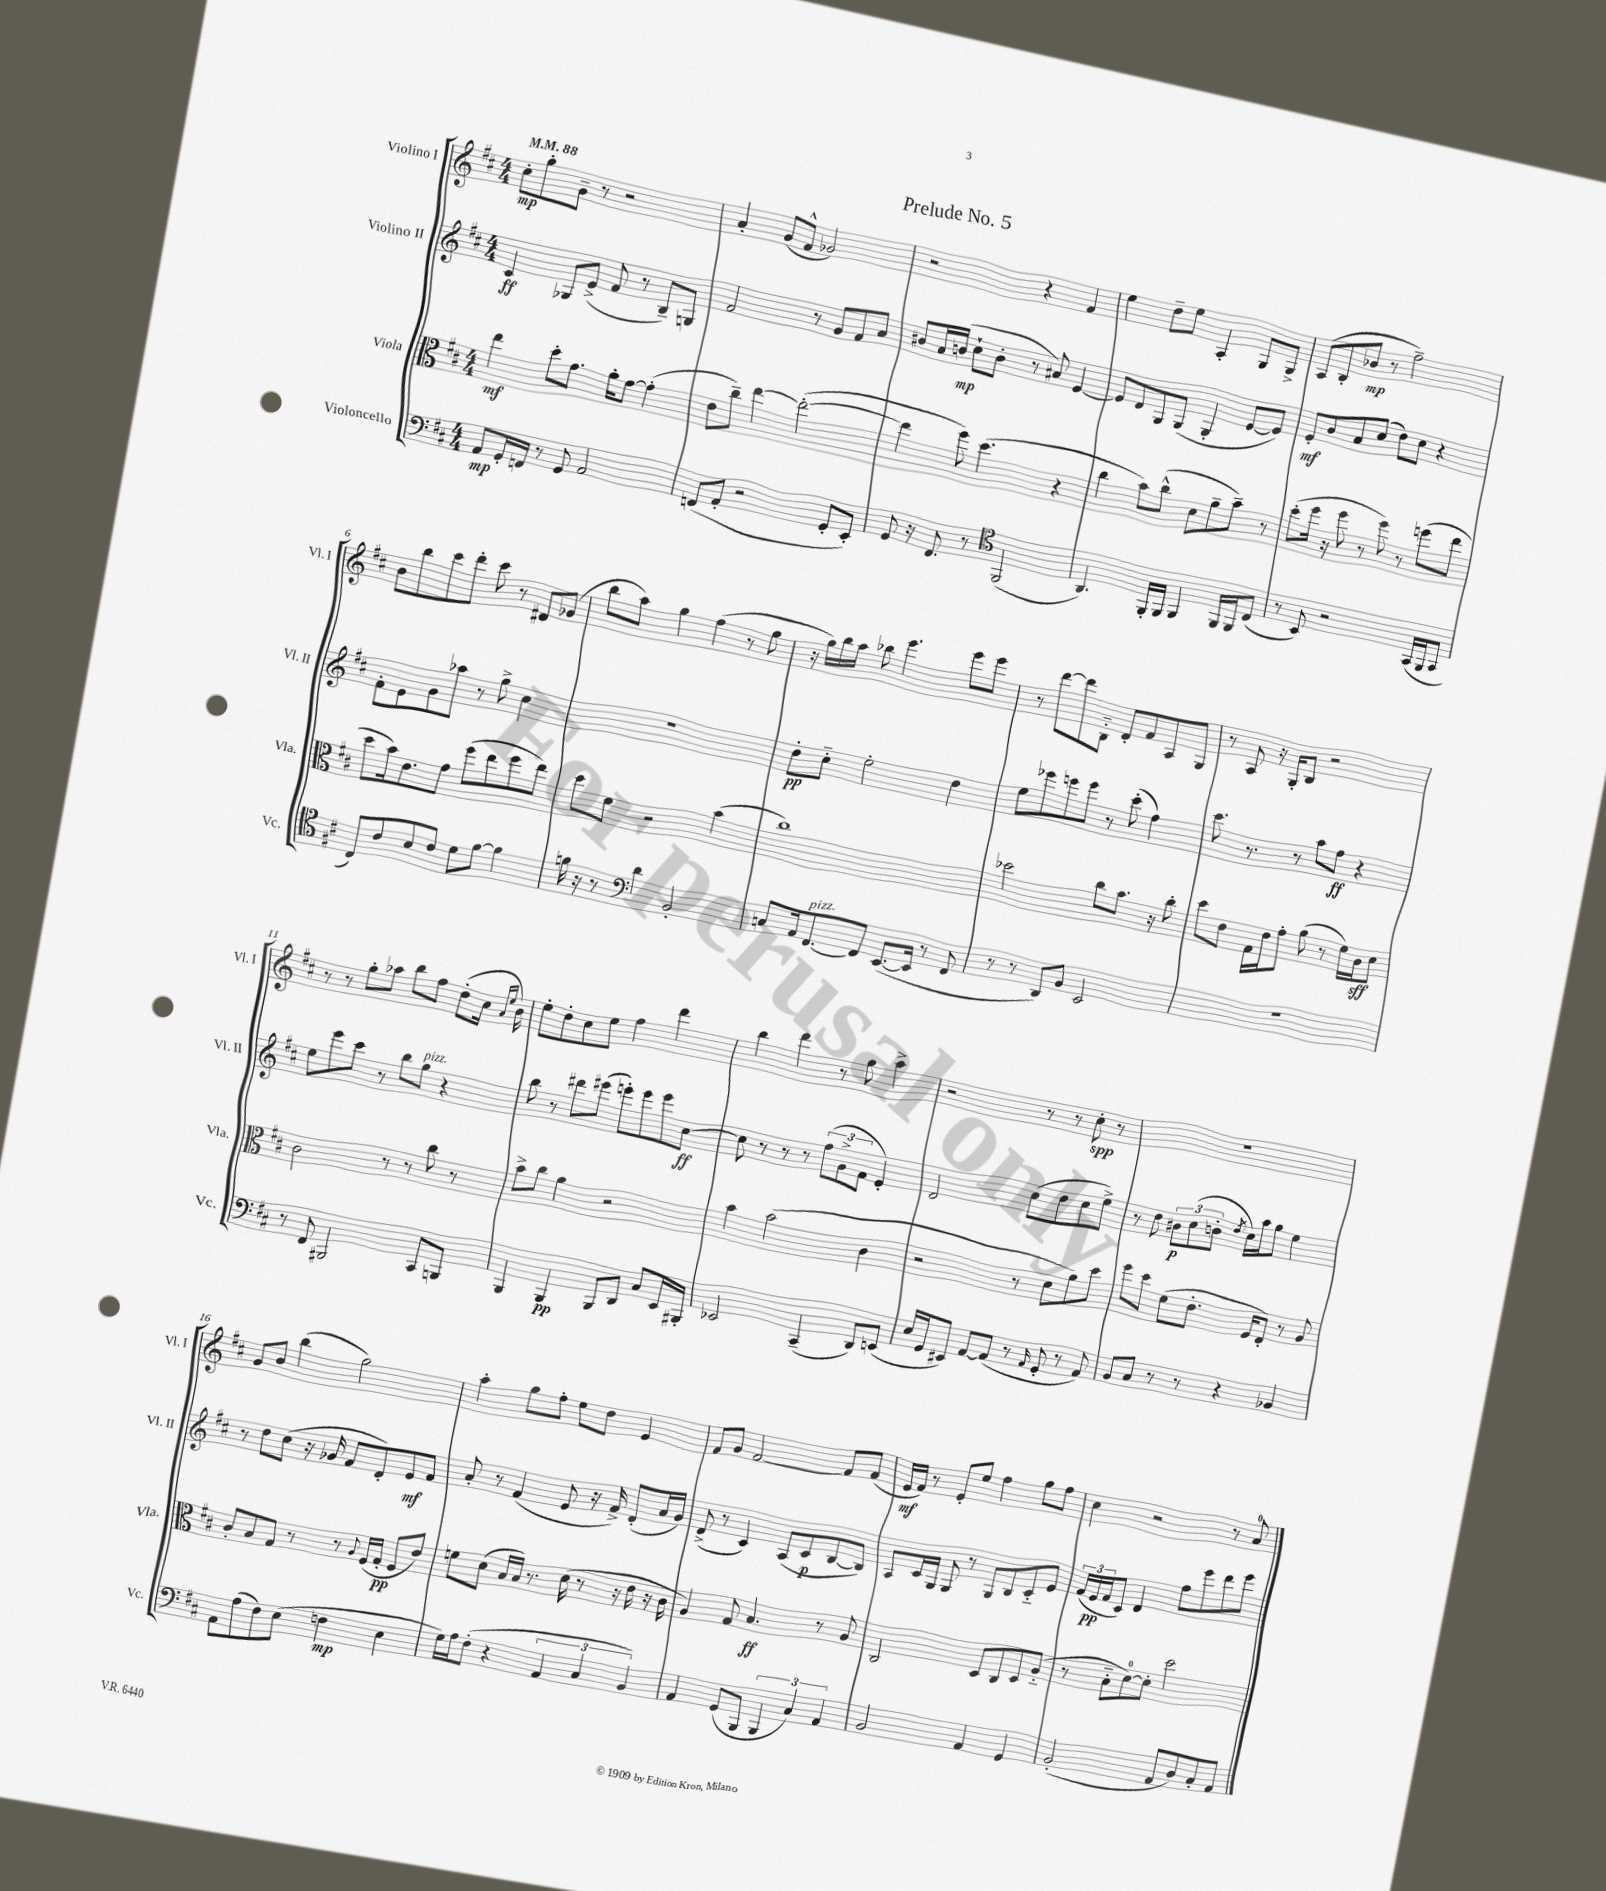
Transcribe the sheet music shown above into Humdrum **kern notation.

**kern	**kern	**kern	**kern
*staff4	*staff3	*staff2	*staff1
*clefF4	*clefC3	*clefG2	*clefG2
*k[f#c#]	*k[f#c#]	*k[f#c#]	*k[f#c#]
*M4/4	*M4/4	*M4/4	*M4/4
*MM88	*MM88	*MM88	*MM88
8AA/L	4ee\	4c#/	8cc#'\L
16GG'/L	.	.	8gg'\
16FF/JJ	.	.	.
8r	8dd'\L	8G-/L	8g~\J
8GG/	8.g\J	(8e^/J	8r
2AA/	.	8f#/	2r
.	16a'\LK	.	.
.	[8g\J	8r	.
.	(4g'\]	8B~/L)	.
.	.	8G/J	.
=	=	=	=
(8FF/L	8e\L	2f#/	4a'/
8AA'/J	8cc#~\J)	.	.
2r	[4ee\	.	(8g/L
.	.	.	8f#^^/J
.	(2ee'\_	8r	2g-/)
.	.	8g/L	.
8GG'/L	.	8f#/	.
8EE'/J)	.	8a/J	.
=	=	=	=
8GG/	4ee\]	8b#/L	2r
16r	.	16a/L	.
8.FF#/	.	(16b/JJ	.
.	8ff#\)	8cc#`\L	.
8r	(4.dd\	8b'\J	.
*clefC4	*	*	*
(2FF#/	.	8r	4r
.	.	8a#/)	.
.	4r	[4e/	4f#/
=	=	=	=
4.AA/)	4cc#\	8e/]L	4ee\
.	.	8d/	.
.	8b\L)	8G/	8dd~\L
16FF#'/LL	(8cc#^^\J	(8G/J	8ee\J
16FF#/JJ	.	.	.
4FF#/	8d\L	4G'/	4A'/
.	8a~\	.	.
16FF#/LL	8b~\J)	[8e/L	8G/L
16FF#/J	.	.	.
(8C#/J	8r	8e/]J)	8G^/J
=	=	=	=
8r	(8dd'\L	8e'/L	(8A/L
8BB/)	16ff#\Jk	8b/	8B'/
.	16r	.	.
2r	8ff#\	8a/	8b-/J
.	8r	(8cc#/J	8r
.	8ff#\)	8dd\L)	2ff#~\)
.	8r	8cc#\J	.
(16GG/LL	(8ff\L	4r	.
16FF#/J	.	.	.
8GG/J	8ee\J	.	.
=	=	=	=
8C#/L)	8dd\L	8f#'\L	8b\L
8c#/	16b\k)	8e\	8bb\
.	8.e\	.	.
8B/	.	8g\	8ccc#\
8c#/J	8g\J	8aa-\J	8ddd'\J
8d\L	(8ff#\L	8r	8ccc#\
[8f#\J	8ee\	8gg^\	8r
4f#\]	8ff#\	4cc#\	8d#/L
.	8ee\J)	.	(8g-/J
=	=	=	=
16f\	8dd\L	1r	8bb\L
16r	.	.	.
8r	8f#\J	.	8aa\J)
*clefF4	*	*	*
4d\	2r	.	4gg\
2BB'/	.	.	(4ff#\
.	(4b\	.	8r
.	.	.	8gg\
=	=	=	=
8C/L	1cc#)	8dd'\L	16r
.	.	.	16gg\LL)
16AA/k	.	8cc#'~\J	16bb\
[8.FF#/	.	.	16aa\JJ
.	.	2ee'\	8bb-\
8FF#/]J	.	.	4.eee\
([8.EE/L	.	.	.
16EE/]Jk	.	.	.
8r	.	4dd\	8eee\L
8FF#/	.	.	8eee\J
=	=	=	=
8r	2dd-\	8ee\L	8r
8r	.	8eee-\	[8ddd\L
8DD/L)	.	8eee\	8ddd\]
8BB/J	.	8eee\J	8B'~\J
2EE/	8cc#\L	8r	8d'/L
.	8.b\J	(8ccc#'\	8f#/
.	.	4ff#\)	8A/
.	16r	.	.
.	8cc#'\	.	8G/J
=	=	=	=
1r	8dd\L	8.ccc#\	8r
.	8e\J	.	8A/
.	.	8.r	.
.	16G\LL	.	16r
.	16e\J	.	16G'/LK
.	8g'\J	8r	8B/J
.	(8a\	8aa\L	2r
.	8r	8ff#\J	.
.	16f#\LL)	4r	.
.	16c#\J	.	.
.	8d\J	.	.
=	=	=	=
8r	2c#\	8ee\L	8r
8FF#/	.	8eee\	8r
2BBB#/	.	8ccc#\J	8gg'\L
.	.	8r	8aa-\J
.	8r	8bb\L	8bb\L
.	8r	8gg\J	8ff#\J
8CC#/L	8cc#\	4r	(8dd'\L
8BBB/J	8r	.	16cc#\Jk
.	.	.	16qqa/LL
.	.	.	16qqee/JJ
.	.	.	16b\)
=	=	=	=
4BBB/	8b^\L	8bb\	8ee'\L
.	8cc#\J	8r	8dd'\
4BBB/	4a\	8ddd#\L	8cc#\
.	.	(8eee#\J	8ee\J
8BBB/L	2r	8eee'\L)	4ff#\
8DD/J	.	8eee\	.
8C#/L	.	8eee\	4ddd\
16EE/L	.	[8cc#\J	.
16BBB#'/JJ	.	.	.
=	=	=	=
2EE-/	4b\	8cc#\]	4bb\
.	.	8r	.
.	(2b\	8r	4ddd\
.	.	8r	.
(4CC#~/	.	(12ff#\L	8r
.	.	12g^\	.
.	.	.	8gg\
.	.	12f#\J	.
8DD/L)	4c#\	4e'/)	4aa^\
(8EE/J	.	.	.
=	=	=	=
16E/LL	2r	2d/	2r
16GG/J	.	.	.
8EE#/J)	.	.	.
[8AA/L	.	.	.
(8AA/]J	.	.	.
8r	8r	(8cc#\L	8r
16qqAA/	.	.	.
8GG'/	8d\L	8dd\	8r
8r	8a\)	8cc#\	8cc#'\
8AA/)	8dd\J	8ee^\J)	8r
=	=	=	=
8BB/L	8ff#\L	8r	1r
8C#/J	8dd\J	8dd\	.
8r	(8f#\L	12b#\L	.
.	.	(12cc#\	.
8r	8.e'\J	.	.
.	.	12b'\J	.
.	.	8qdd/	.
4r	.	16cc#\LL)	.
.	16F#/LK	16aa\J	.
.	8E'/J)	8gg\J	.
4BB-/	8r	4ee\	.
.	8A/	.	.
=	=	=	=
8AA\L	8c#'/L	8r	8g/L
(8A\	8B/	8dd\L	8b/J
8F#\)	8G/J	(8cc#\J	(4bb\
(8E\J	8r	16r	.
.	.	16g-/	.
4F\	8r	8f#/L	2gg\)
.	8qqA/	.	.
.	(16F#/LL	8d'/)	.
.	16G'/JJ	.	.
4E\	8F#/L	8e/	.
.	8e/J)	8f#/J	.
=	=	=	=
16G\LL)	8f\L	8a'/	4aa'\
16A\J	.	.	.
(8F#'\J	(8d\J	8r	.
4r	16B/LL	(4f#/	8gg\L
.	16B/JJ)	.	.
.	8.r	.	8ff#'\J
6AA/	.	8e/	8ee\L
.	(16d\	.	.
.	8r	16r	8dd\J
6C#/	.	.	.
.	.	16f#^/)	.
.	16r	(8d'/L	4e/
.	16e\	.	.
6BB/)	.	.	.
.	16r	16a/L	.
.	16c#\	16g/JJ)	.
=	=	=	=
4AA/	4A/)	(8d^/	8f#/L
.	.	8r	8g/J
(8GG/L	8G/	4c#/)	[2f#/
8BBB/J	4.B/	.	.
6BBB/	.	(8A/L	.
.	.	8c#/	.
6C#/)	.	.	.
.	8r	[8B/	8f#/]L
6AA/	.	.	.
.	8A/	8B/]J)	(8f#/J
=	=	=	=
2BB/	2C#/	8A/L	16e/LL
.	.	.	16f#/JJ)
.	.	16c#/L	8r
.	.	16G/JJ	.
.	.	8G/	8e'/L
.	.	8r	8ee/J
4AA/	8D/L	8G/L	4ff#\
.	8C#/	8B/	.
4GG/	8D/	8c#'~/	8gg\L
.	(8A'~/J	8e/J	8ff#\J
=	=	=	=
(2BB'/	8r	(24f#/LL	4cc#\
.	.	24e/	.
.	.	24f#/J	.
.	8B'~\L	8c#/J)	.
.	[8d\)	4d/	2r
.	8d'\]J	.	.
8AA/L	2dd\	8ff#\L	.
8D/)	.	8eee\	.
8C#'/	.	8ddd\	8r
8AA/J	.	8eee\J	8a/
==	==	==	==
*-	*-	*-	*-
